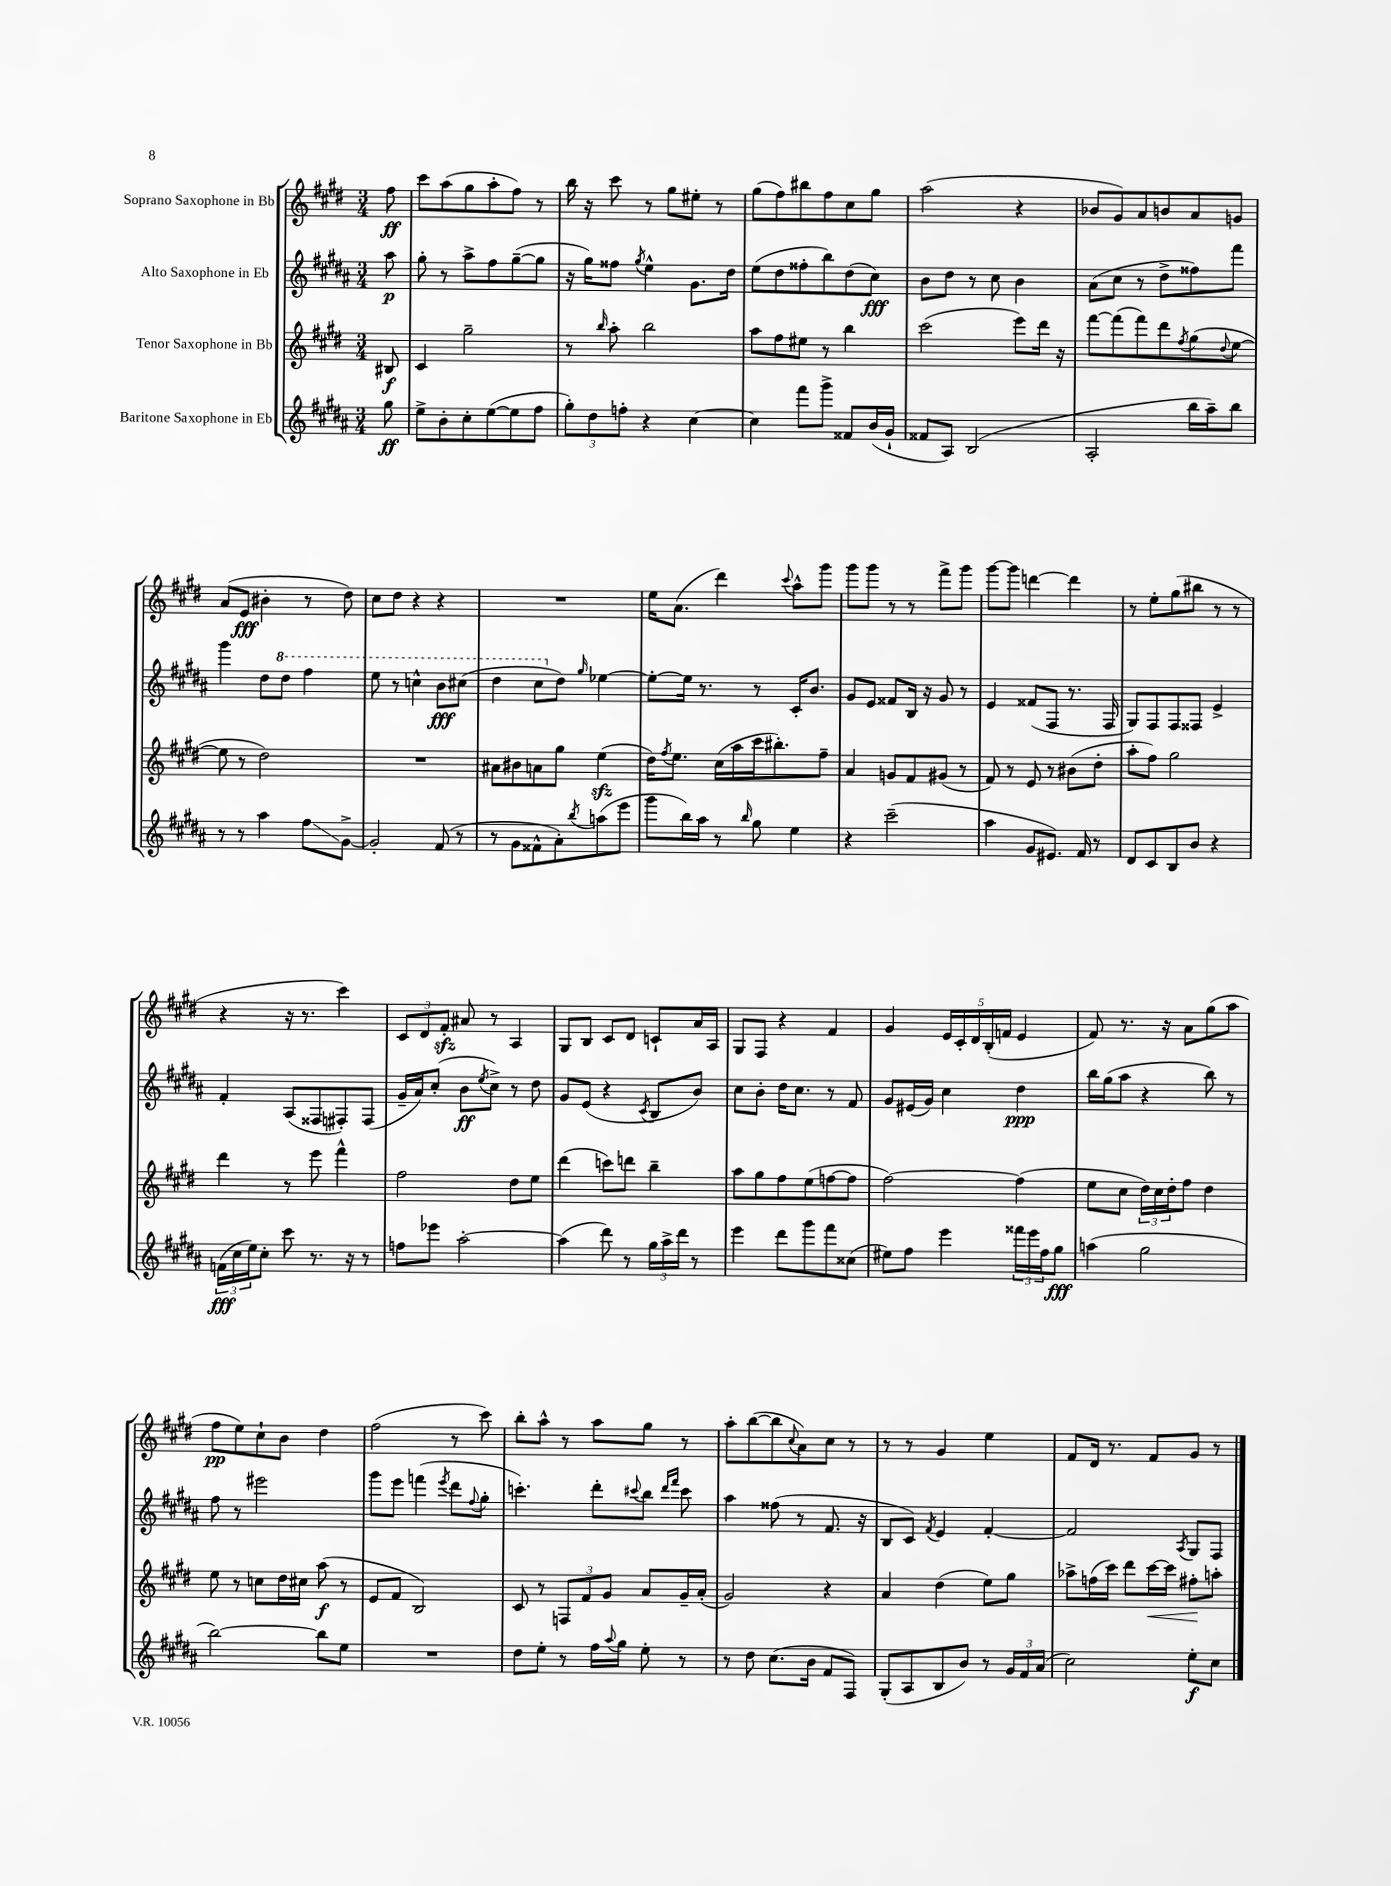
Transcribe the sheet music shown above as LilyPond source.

<<
\new StaffGroup <<
\new Staff = "s0" \with { instrumentName = "Soprano Saxophone in Bb" } {
    \clef treble \key e \major \numericTimeSignature \time 3/4 \partial 8
    fis''8\ff |
    cis'''8 a''8( gis''8 a''8-. fis''8) r8 |
    b''16 r16 cis'''8 r8 gis''8 eis''8-. r8 |
    gis''8( fis''8) bis''8 fis''8 cis''8 gis''8 |
    a''2( r4 |
    bes'8 gis'8) a'8 b'8 a'8 g'8 |
    a'8( e'8\fff bis'4-. r8 dis''8) |
    cis''8 dis''8 r4 r4 |
    R2. |
    e''16 a'8.( dis'''4) \appoggiatura { cis'''8 } a''8-^ gis'''8 |
    gis'''8 gis'''8 r8 r8 fis'''8-> gis'''8 |
    gis'''8~ gis'''8 d'''4~ d'''4 |
    r8 e''8-. gis''8( bis''8 r8 r8 |
    r4 r16 r8. cis'''4) |
    \tuplet 3/2 { cis'8 dis'8 fis'8-.\sfz } ais'8 r8 a4 |
    gis8 b8 cis'8 dis'8 c'8-! a'16 a16 |
    gis8 fis8 r4 fis'4 |
    gis'4 \tuplet 5/4 { e'16 cis'16-. dis'16 b16-.( f'16 } e'4 |
    fis'8) r8. r16 a'8 gis''8( a''8 |
    fis''8\pp e''8) cis''8-! b'8 dis''4 |
    fis''2( r8 cis'''8) |
    b''8-. a''8-^ r8 a''8 gis''8 r8 |
    a''8-. b''8~( b''8 \appoggiatura { cis''8 } a'8) cis''8 r8 |
    r8 r8 gis'4 e''4 |
    fis'8 dis'16 r8. fis'8 gis'8 r8 \bar "|." |
}
\new Staff = "s1" \with { instrumentName = "Alto Saxophone in Eb" } {
    \clef treble \key b \major \numericTimeSignature \time 3/4 \partial 8
    ais''8\p |
    gis''8-. r8 ais''8-> fis''8 gis''8~--( gis''8 |
    r16 gis''16) fisis''8 \acciaccatura { gis''8 } e''4-^ gis'8. dis''16 |
    e''8( dis''8 fisis''8-. b''8) dis''8( cis''8\fff) |
    b'8 dis''8 r8 cis''8 b'4 |
    ais'8( cis''8 r8 dis''8-> fisis''8) fis'''8 |
    gis'''4 dis''8 \ottava #1 dis'''8 fis'''4 |
    e'''8 r8 c'''4-^ b''8\fff cis'''8( |
    dis'''4 cis'''8 \ottava #0 dis''8) \grace { gis''16 } ees''4~ |
    ees''8~-. ees''16 r8. r8 cis'16-. b'8. |
    gis'8 e'8 fisis'8 b16 r16 gis'8 r8 |
    e'4 fisis'8( fis8 r8. fis16 |
    gis8) fis8 fis8 fisis8 e'4-> |
    fis'4-. ais8( fisis8 fis8-.) fis8( |
    gis'16-- ais'16) cis''8-.( b'8\ff \acciaccatura { e''8 } cis''8->) r8 dis''8 |
    gis'8 e'8( r4 \acciaccatura { cis'8 } b8 b'8) |
    cis''8 b'8-. dis''16 cis''8. r8 fis'8 |
    gis'8 eis'16( gis'16) cis''4 dis''4\ppp |
    b''16 gis''16( ais''8 r4 b''8) r8 |
    fis''8 r8 eis'''2 |
    gis'''8 e'''8 f'''4( \acciaccatura { e'''8 } dis'''8 \appoggiatura { fis''8 } gis''8-. |
    c'''4.-.) dis'''8-. \appoggiatura { cis'''8 } b''8 \grace { dis'''16 fis'''16 } cis'''8 |
    ais''4 fisis''8( r8 fis'8. r16 |
    b8 cis'8) \acciaccatura { fis'8 } e'4 fis'4~-. |
    fis'2 \acciaccatura { ais8 } gis8 fis8 \bar "|." |
}
\new Staff = "s2" \with { instrumentName = "Tenor Saxophone in Bb" } {
    \clef treble \key e \major \numericTimeSignature \time 3/4 \partial 8
    bis8\f |
    cis'4 gis''2-- |
    r8 \grace { b''16 } a''8-. b''2 |
    a''8 fis''8 eis''8 r8 b''4 |
    cis'''2( e'''8) dis'''16 r16 |
    fis'''8~ fis'''8( fis'''8) dis'''8 \acciaccatura { fis''8 } gis''8( \appoggiatura { dis''8 } e''8~ |
    e''8 r8 dis''2) |
    R2. |
    ais'8 bis'8 a'8 gis''8 e''4\sfz( |
    dis''16) \acciaccatura { fis''8 } e''8. cis''16( a''16 cis'''16 bis''8.-.) fis''8-- |
    a'4 g'8 fis'8 gis'8( r8 |
    fis'8) r8 e'8 r8 bis'8( dis''8-. |
    a''8-. fis''8) gis''2 |
    dis'''4 r8 e'''8 fis'''4-^ |
    fis''2 dis''8 e''8 |
    dis'''4( c'''8) d'''8 b''4-- |
    a''8 gis''8 fis''8 e''8( f''8~ f''8 |
    fis''2~) fis''4( |
    e''8 cis''8 \tuplet 3/2 { dis''16) cis''16 dis''16-. } fis''8 dis''4 |
    e''8 r8 c''8 dis''16 cis''16 a''8\f( r8 |
    e'8 fis'8 b2) |
    cis'8 r8 \tuplet 3/2 { f8 fis'8 gis'8 } a'8 gis'16-- a'16-.( |
    gis'2) r4 |
    a'4 dis''4( e''8) gis''8 |
    aes''8-> f''16( cis'''16) dis'''8 cis'''16~\< cis'''16 fis''8-.\! a''8-. \bar "|." |
}
\new Staff = "s3" \with { instrumentName = "Baritone Saxophone in Eb" } {
    \clef treble \key b \major \numericTimeSignature \time 3/4 \partial 8
    gis''8\ff |
    e''8-> b'8-. cis''8-. e''8~( e''8 fis''8 |
    \tuplet 3/2 { gis''8-.) dis''8 f''8-. } r4 cis''4~ |
    cis''4 fis'''8 gis'''8-> fisis'8 b'16( gis'16-! |
    fisis'8 ais8) b2( |
    ais2-. b''16 ais''16--) b''8 |
    r8 r8 ais''4 fis''8\glissando gis'8~-> |
    gis'2-. fis'8( r8 |
    r8 gis'8 fisis'8-^ ais'8-.) \acciaccatura { b''8 } a''8( e'''8 |
    gis'''8 b''16) ais''16 r8 \grace { b''16 } gis''8 e''4 |
    r4 cis'''2--( |
    ais''4 gis'8 eis'8.) fis'16 r8 |
    dis'8 cis'8 b8 b'8 r4 |
    \tuplet 3/2 { f'16\fff( cis''16 e''16) } cis''8-. cis'''8 r8. r16 r8 |
    f''8 ees'''8 ais''2~-. |
    ais''4( dis'''8) r8 \tuplet 3/2 { gis''16 ais''16-> dis'''16 } r8 |
    e'''4 dis'''8 gis'''8 fis'''8 cisis''8( |
    eis''8) fis''8 e'''4 \tuplet 3/2 { fisis'''16 e'''16 fis''16 } gis''8\fff |
    a''4( gis''2 |
    b''2~) b''8 e''8 |
    R2. |
    dis''8 e''8-. r8 fis''16 \appoggiatura { ais''8 } gis''16 e''8-. r8 |
    r8 dis''8 cis''8.( b'16 fis'8 fis8) |
    gis8-.( ais8 b8 b'8) r8 \tuplet 3/2 { gis'16 fis'16 ais'16( } |
    cis''2) e''8-.\f cis''8 \bar "|." |
}
>>
>>
\layout { \context { \Score \remove "Bar_number_engraver" } }
